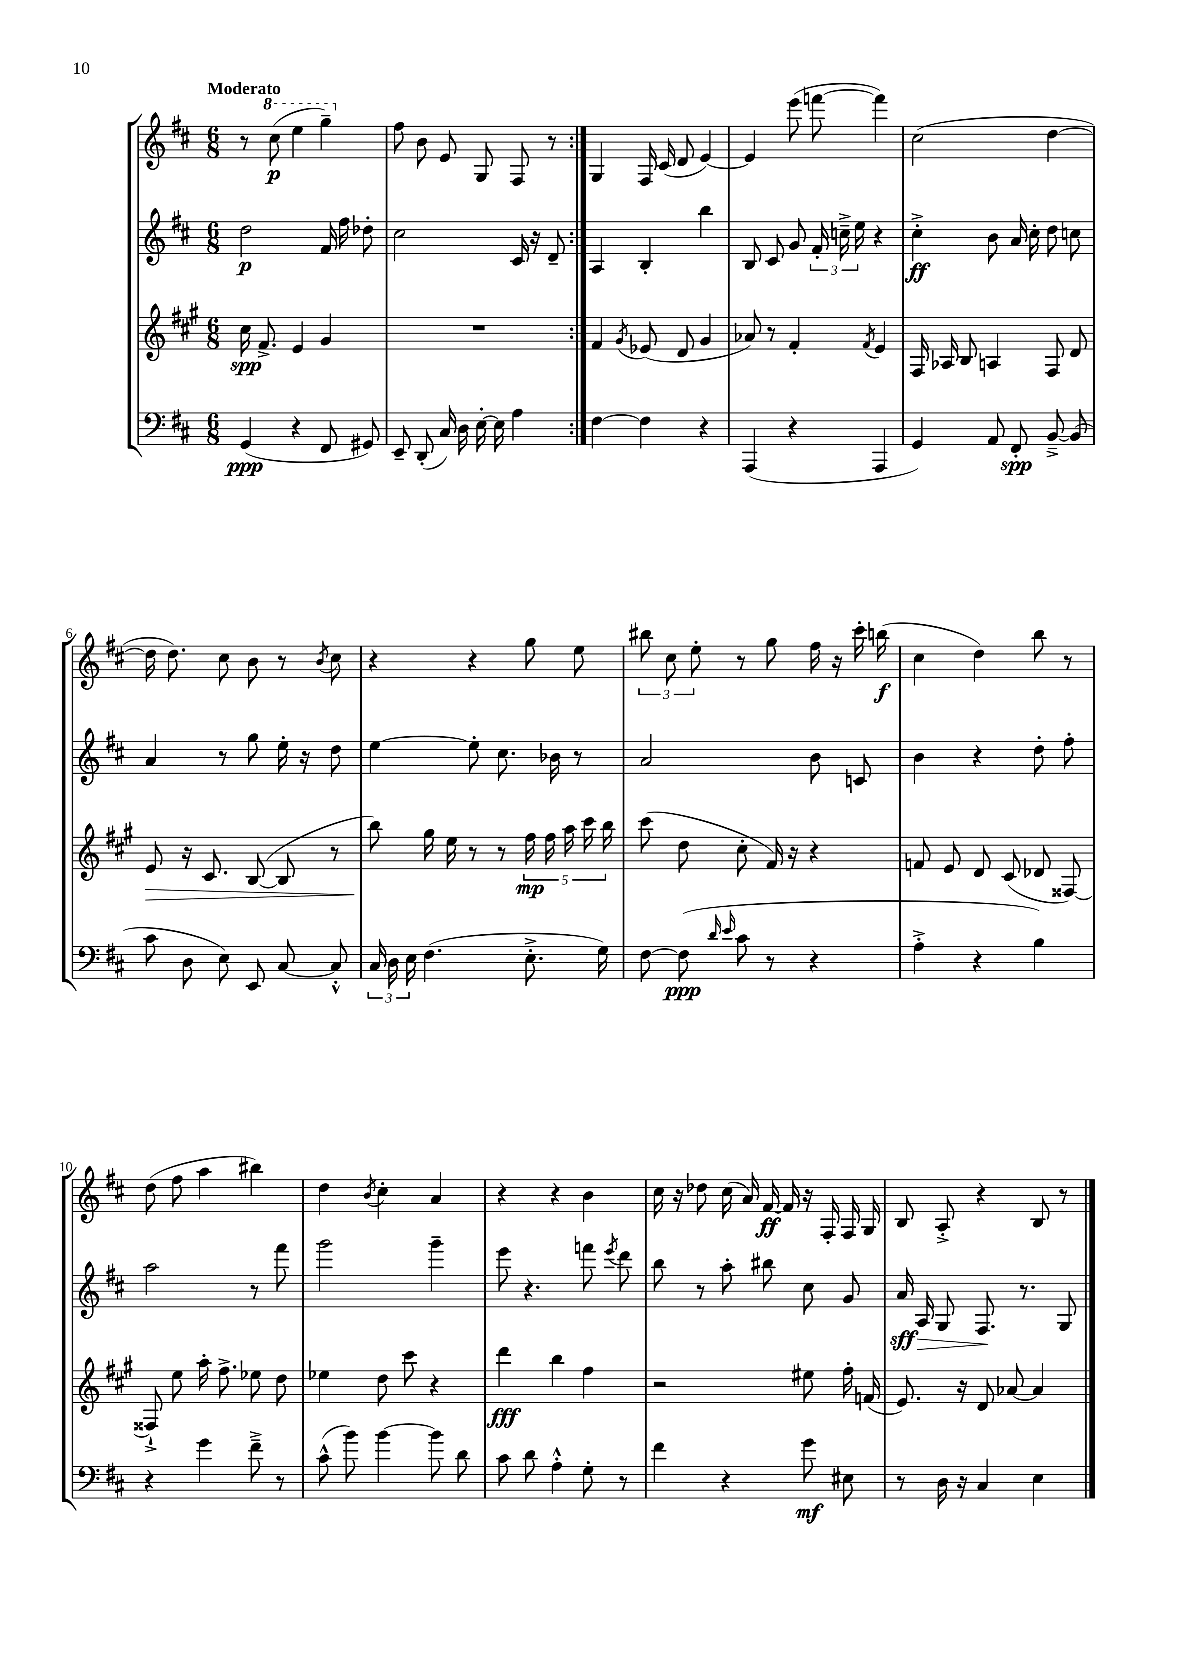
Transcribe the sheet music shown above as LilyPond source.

<<
\new StaffGroup <<
\new Staff = "s0" {
    \clef treble \key d \major \numericTimeSignature \time 6/8 \tempo "Moderato"
    \autoBeamOff \repeat volta 2 { r8 \ottava #1 cis'''8\p( e'''4 g'''4--) \ottava #0 |
    fis''8 b'8 e'8 g8 fis8 r8 | }
    g4 fis16 cis'16( d'8 e'4~) |
    e'4 e'''8( f'''8~ f'''4) |
    cis''2( d''4~ |
    d''16 d''8.) cis''8 b'8 r8 \acciaccatura { b'8 } cis''8 |
    r4 r4 g''8 e''8 |
    \tuplet 3/2 { bis''8 cis''8 e''8-. } r8 g''8 fis''16 r16 cis'''16-. b''16\f( |
    cis''4 d''4) b''8 r8 |
    d''8( fis''8 a''4 bis''4) |
    d''4 \acciaccatura { b'8 } cis''4-. a'4 |
    r4 r4 b'4 |
    cis''16 r16 des''8 cis''16( a'16) fis'16~\ff fis'16 r16 fis16-. fis16 g16 |
    b8 a8-.-> r4 b8 r8 \bar "|." |
}
\new Staff = "s1" {
    \clef treble \key d \major \numericTimeSignature \time 6/8
    \autoBeamOff \repeat volta 2 { d''2\p fis'16 fis''16 des''8-. |
    cis''2 cis'16 r16 d'8-- | }
    a4 b4-. b''4 |
    b8 cis'8 g'8 \tuplet 3/2 { fis'16-. c''16---> e''16 } r4 |
    cis''4-.->\ff b'8 a'16 cis''16-. d''8 c''8 |
    a'4 r8 g''8 e''16-. r16 d''8 |
    e''4~ e''8-. cis''8. bes'16 r8 |
    a'2 b'8 c'8 |
    b'4 r4 d''8-. fis''8-. |
    a''2 r8 fis'''8 |
    g'''2 g'''4-- |
    e'''8 r4. f'''8 \acciaccatura { e'''8 } d'''8 |
    b''8 r8 a''8-. bis''8 cis''8 g'8 |
    a'16\sff a16\> g8 fis8.\! r8. g8 \bar "|." |
}
\new Staff = "s2" {
    \clef treble \key a \major \numericTimeSignature \time 6/8
    \autoBeamOff \repeat volta 2 { cis''16\spp fis'8.-> e'4 gis'4 |
    R2. | }
    fis'4 \acciaccatura { gis'8 } ees'8( d'8 gis'4 |
    aes'8) r8 fis'4-. \acciaccatura { fis'8 } e'4 |
    fis16 aes16 b8 a4 fis8 d'8 |
    e'8\> r16 cis'8. b8~( b8 r8 |
    b''8\!) gis''16 e''16 r8 r8 \tuplet 5/4 { fis''16\mp fis''16 a''16 cis'''16 b''16 } |
    cis'''8( d''8 cis''8-. fis'16) r16 r4 |
    f'8 e'8 d'8 cis'8( des'8 fisis8~) |
    fisis8-!-> e''8 a''16-. fis''8.-> ees''8 d''8 |
    ees''4 d''8 cis'''8 r4 |
    d'''4\fff b''4 fis''4 |
    r2 eis''8 fis''16-. f'16( |
    e'8.) r16 d'8 aes'8~ aes'4 \bar "|." |
}
\new Staff = "s3" {
    \clef bass \key d \major \numericTimeSignature \time 6/8
    \autoBeamOff \repeat volta 2 { g,4\ppp( r4 fis,8 gis,8) |
    e,8-- d,8-.( cis16) d16 e16~-. e16 a4 | }
    fis4~ fis4 r4 |
    a,,4( r4 a,,4 |
    g,4) a,8 fis,8-.\spp b,8~---> b,8( |
    cis'8 d8 e8) e,8 cis8~ cis8-.-^ |
    \tuplet 3/2 { cis16 d16 e16 } fis4.( e8.-.-> g16) |
    fis8~ fis8\ppp( \grace { d'16 e'16 } cis'8 r8 r4 |
    a4-.-> r4 b4) |
    r4 g'4 fis'8---> r8 |
    cis'8-^( b'8) b'4~ b'8 d'8 |
    cis'8 d'8 a4-.-^ g8-. r8 |
    fis'4 r4 g'8\mf eis8 |
    r8 d16 r16 cis4 e4 \bar "|." |
}
>>
>>
